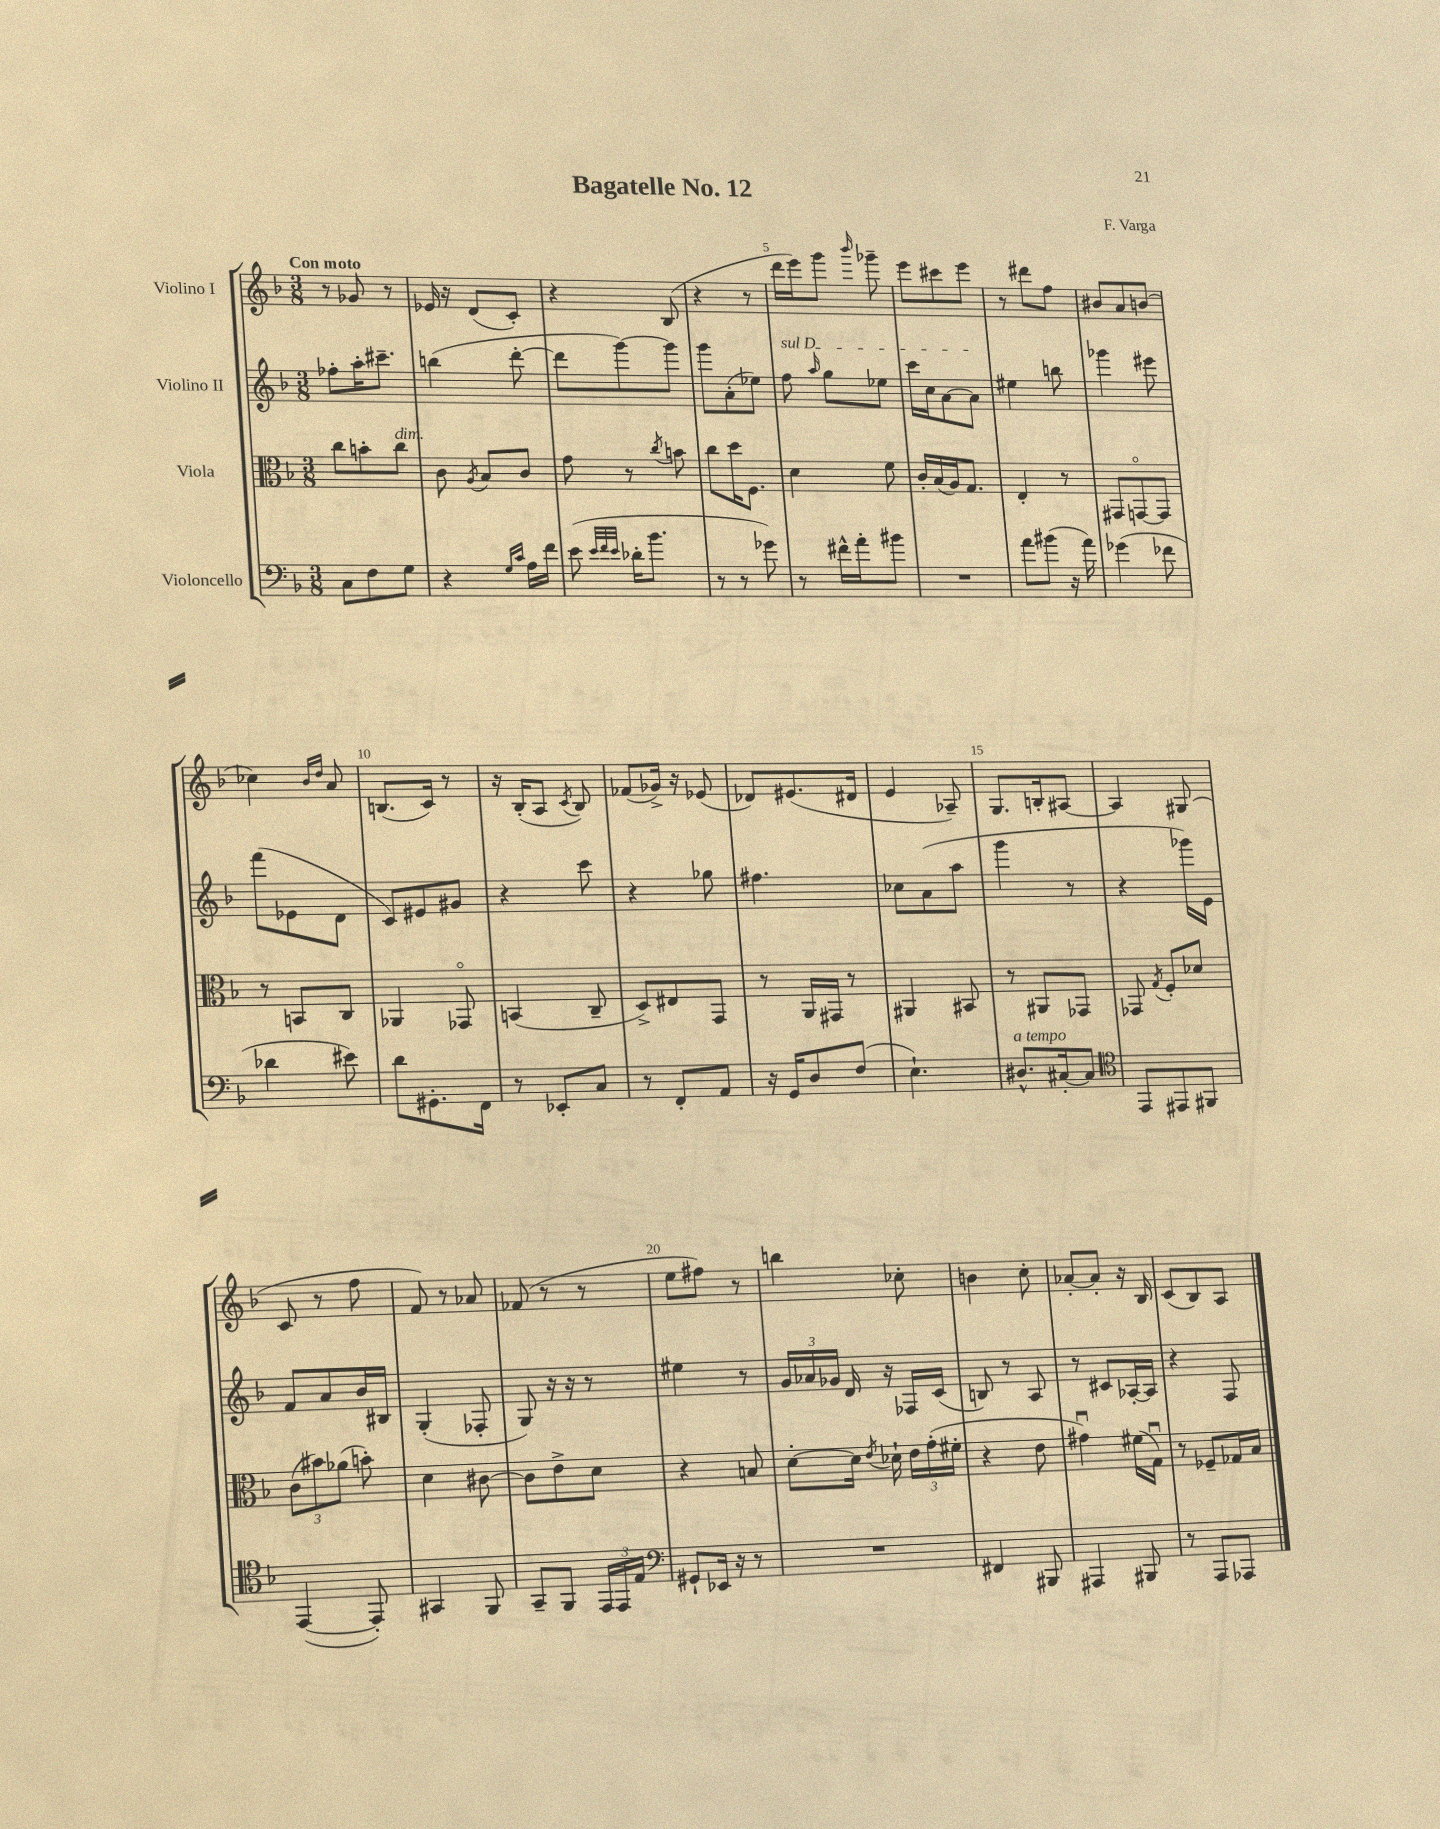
\header { title = "Bagatelle No. 12" composer = "F. Varga" }
<<
\new StaffGroup <<
\new Staff = "s0" \with { instrumentName = "Violino I" } {
    \clef treble \key f \major \numericTimeSignature \time 3/8 \tempo "Con moto"
    \autoBeamOff r8 ges'8 r8 |
    ees'16 r16 d'8[( c'8]-.) |
    r4 bes8( |
    r4 r8 |
    d'''16[ e'''16) g'''8] \grace { bes'''16 } ges'''8-- |
    e'''8[ cis'''8 e'''8] |
    r8 dis'''8[ f''8] |
    bis'8[ a'8 b'8]( |
    ces''4) \grace { bes'16[ d''16] } a'8 |
    b8.[( c'16]) r8 |
    r16 bes16[-.( a8] \acciaccatura { c'8 } bes8) |
    fes'8[( ges'16]->) r16 ees'8( |
    des'8[) eis'8.( dis'16] |
    e'4 aes8--) |
    g8.[ b16-. ais8]~ |
    ais4 gis8( |
    c'8 r8 f''8 |
    f'8) r8 aes'8 |
    fes'8( r8 r8 |
    e''8[ fis''8]) r8 |
    b''4 ces''8-. |
    b'4 c''8-. |
    aes'8[~-. aes'8]-. r16 bes16 |
    c'8[( bes8) a8] \bar "|." |
}
\new Staff = "s1" \with { instrumentName = "Violino II" } {
    \clef treble \key f \major \numericTimeSignature \time 3/8
    \autoBeamOff fes''8[-. a''16-. cis'''8.]-- |
    b''4( d'''8~-. |
    d'''8[ g'''8~) g'''8] |
    g'''8[ a'8-.( ees''8]) |
    \once \override TextSpanner.bound-details.left.text = \markup { \italic "sul D" } f''8\startTextSpan \grace { a''16 } g''8[ ees''8] |
    c'''16[ c''16 a'8~ a'8]\stopTextSpan |
    eis''4 b''8 |
    ges'''4 eis'''8 |
    f'''8[( ees'8 d'8] |
    c'8[) eis'8 gis'8] |
    r4 c'''8 |
    r4 ges''8 |
    fis''4. |
    ces''8[ a'8( a''8] |
    g'''4 r8 |
    r4 ges'''16[) e'16] |
    f'8[ a'8 bes'16 bis16] |
    g4-.( fes8-. |
    g8) r16 r16 r8 |
    eis''4 r8 |
    \tuplet 3/2 { g'16[ aes'16 ges'16] } d'16 r16 fes16[ c'16]( |
    b8) r8 a8 |
    r8 cis'8[ aes16~-. aes16] |
    r4 f8 \bar "|." |
}
\new Staff = "s2" \with { instrumentName = "Viola" } {
    \clef alto \key f \major \numericTimeSignature \time 3/8
    \autoBeamOff c''8[ b'8-. c''8]^\markup { \italic "dim." } |
    c'8 \acciaccatura { a8 } bes8[ c'8] |
    g'8 r8 \acciaccatura { c''8 } b'8 |
    c''8[ d''16 f8.] |
    d'4 f'8 |
    c'16[-. bes16( a16) g8.] |
    e4-. r8 |
    gis,8[ g,8~\flageolet g,8] |
    r8 b,8[ c8] |
    aes,4 ges,8\flageolet |
    b,4( c8-- |
    d8[->) eis8 g,8] |
    r8 a,16[ gis,16] r8 |
    ais,4 bis,8 |
    r8 ais,8[ ges,8] |
    ges,8 \acciaccatura { g8 } f8[-. des'8] |
    \tuplet 3/2 { c'8[( bis'8) aes'8]( } b'8-.) |
    d'4 cis'8~ |
    cis'8[ e'8-> d'8] |
    r4 b8 |
    d'8[~-. d'16] \acciaccatura { e'8 } des'16-! \tuplet 3/2 { e'16[ g'16-.( fis'16]-. } |
    r4 e'8 |
    gis'4\downbow) fis'16[( g16]\downbow) |
    r8 fes8[-- ges16 bes16] \bar "|." |
}
\new Staff = "s3" \with { instrumentName = "Violoncello" } {
    \clef bass \key f \major \numericTimeSignature \time 3/8
    \autoBeamOff c8[ f8 g8] |
    r4 \grace { g16[ c'16] } a16[ f'16] |
    e'8( \grace { e'32[ f'32 e'32] } des'16[-. bes'8.] |
    r8 r8 ges'8) |
    r8 fis'16[-^ a'16-. bis'8] |
    R4. |
    a'8[ bis'8]( r16 a'16) |
    ges'4( fes'8 |
    des'4 eis'8) |
    d'8[ gis,8.-. f,16] |
    r8 ees,8[-. c8] |
    r8 f,8[-. a,8] |
    r16 g,16[ d8 f8]( |
    e4.-!) |
    dis8.[-^^\markup { \italic "a tempo" } cis16~-. cis8] |
    \clef tenor e,8[ eis,8 fis,8] |
    e,4~( e,8-.) |
    gis,4 f,8 |
    g,8[-- f,8] \tuplet 3/2 { e,16[ e,16 e16] } |
    \clef bass gis,8[-! ees,16] r16 r8 |
    R4. |
    fis,4 bis,,8 |
    ais,,4 bis,,8 |
    r8 a,,8[ aes,,8] \bar "|." |
}
>>
>>
\layout { \context { \Score \override BarNumber.break-visibility = ##(#f #t #t) barNumberVisibility = #(every-nth-bar-number-visible 5) } }
